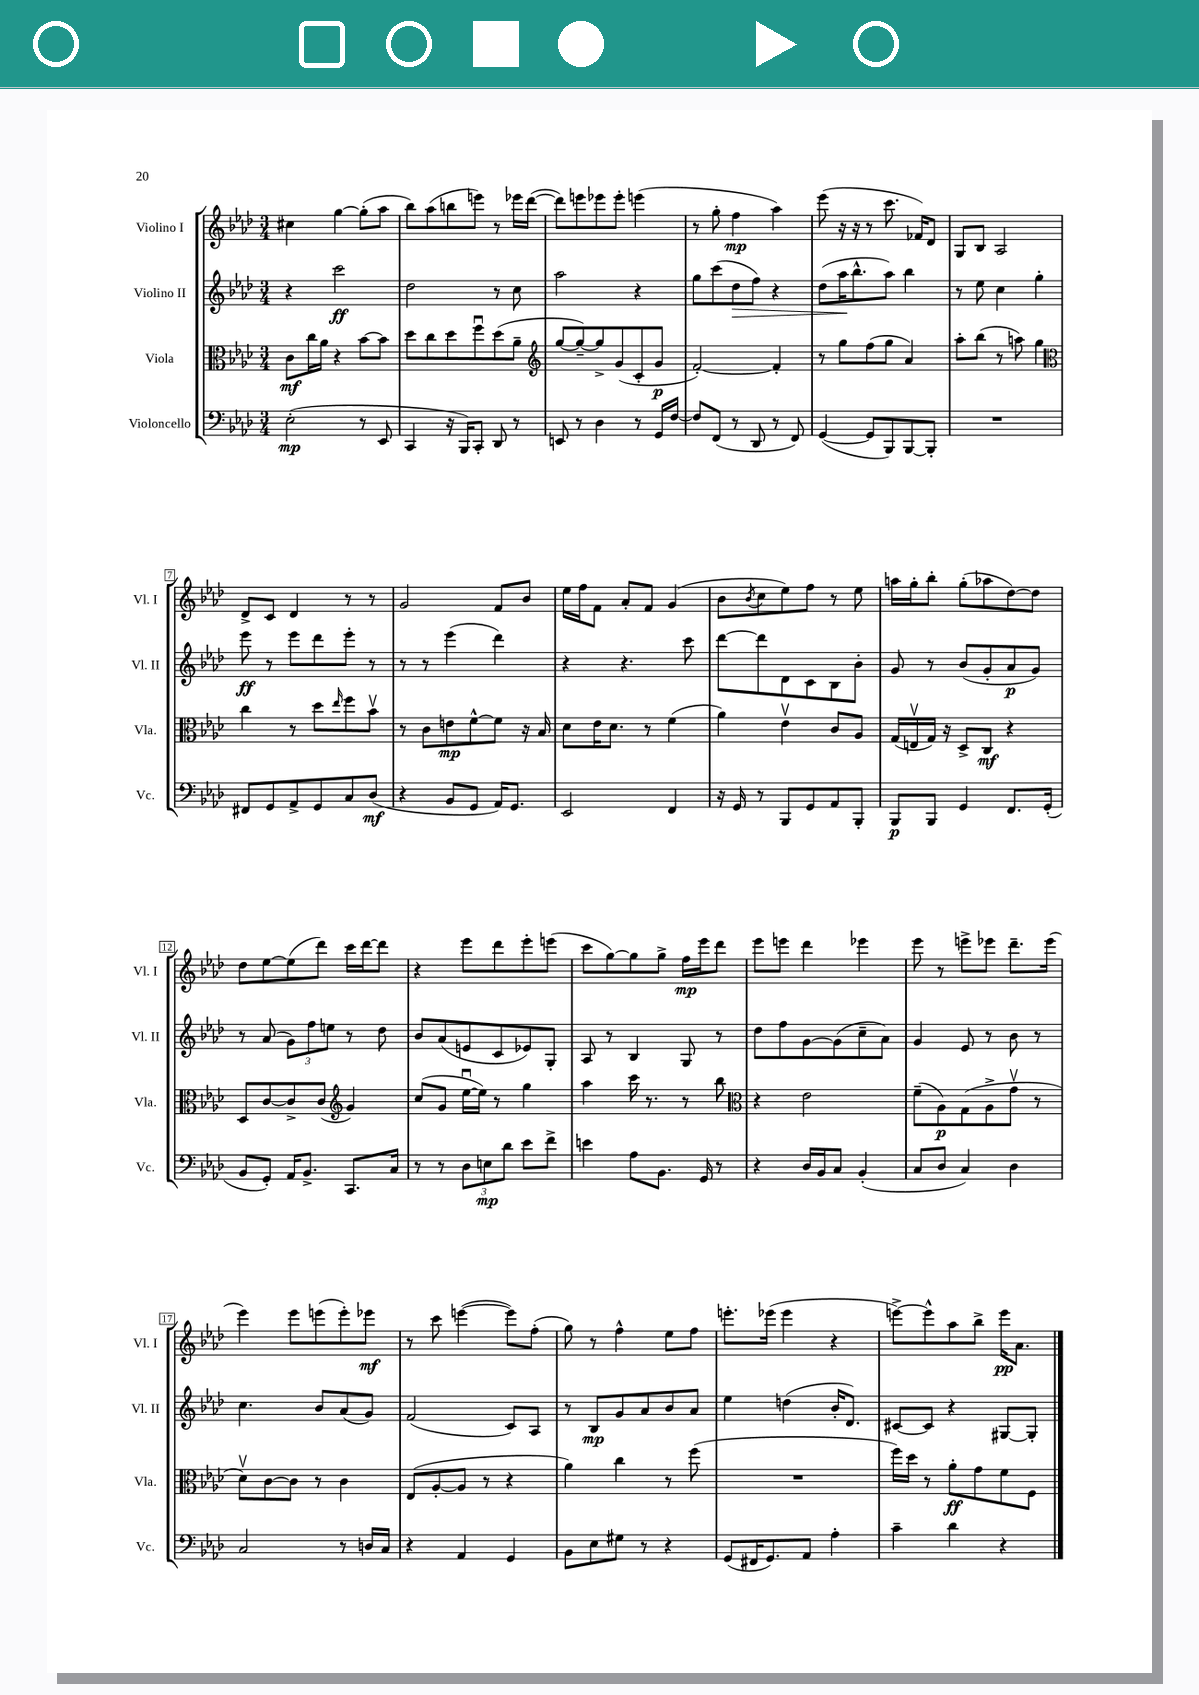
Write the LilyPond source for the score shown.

<<
\new StaffGroup <<
\new Staff = "s0" \with { instrumentName = "Violino I" shortInstrumentName = "Vl. I" } {
    \clef treble \key aes \major \numericTimeSignature \time 3/4
    cis''4 g''4~ g''8-.( aes''8 |
    bes''8) aes''8( b''8 e'''8) r8 ees'''16 des'''16~( |
    des'''8) e'''8 ees'''8 ees'''8-. e'''4( |
    r8 g''8-. f''4\mp aes''4) |
    ees'''8( r16 r16 r8 c'''8. fes'16) des'8 |
    g8 bes8 aes2 |
    des'8-> c'8 des'4 r8 r8 |
    g'2 f'8 bes'8 |
    ees''16 f''16 f'8 aes'8-. f'8 g'4( |
    bes'8 \acciaccatura { bes'8 } c''8 ees''8) f''8 r8 ees''8 |
    a''16 g''16-. bes''8-. g''8-.( aes''8 des''8~) des''8 |
    des''8 ees''8~ ees''8( des'''8) c'''16 des'''16~ des'''8 |
    r4 ees'''8 des'''8 ees'''8-. e'''8( |
    c'''8 g''8~) g''8 g''8-> f''16\mp ees'''16 des'''8 |
    ees'''8 e'''8 des'''4 ees'''4 |
    ees'''8 r8 e'''8-> ees'''8 des'''8.-- ees'''16( |
    ees'''4) ees'''8 e'''8( e'''8-.) ees'''8\mf |
    r8 c'''8 e'''4~( e'''8) f''8-.( |
    g''8) r8 f''4-^ ees''8 f''8 |
    e'''8.-. ees'''16( ees'''4 r4 |
    e'''8~->) e'''8-^ aes''8 bes''8-> e'''16\pp aes'8. \bar "|." |
}
\new Staff = "s1" \with { instrumentName = "Violino II" shortInstrumentName = "Vl. II" } {
    \clef treble \key aes \major \numericTimeSignature \time 3/4
    r4 c'''2\ff |
    des''2 r8 c''8 |
    aes''2 r4 |
    g''8 c'''8( des''8\> f''8) r4 |
    des''8( aes''16\! bes''8.-^ aes''8) bes''4 |
    r8 ees''8 c''4 g''4-. |
    ees'''8\ff r8 ees'''8 des'''8 ees'''8-. r8 |
    r8 r8 ees'''4( des'''4) |
    r4 r4. c'''8 |
    des'''8~ des'''8 des'8 c'8 bes8 bes'8-. |
    g'8 r8 bes'8( g'8-. aes'8\p g'8) |
    r8 aes'8( \tuplet 3/2 { g'8) f''8 e''8 } r8 des''8 |
    bes'8 aes'8( e'8 c'8 ees'8) g8-. |
    aes8 r8 bes4 g8 r8 |
    des''8 f''8 g'8~ g'8( c''8-- aes'8) |
    g'4 ees'8 r8 bes'8 r8 |
    c''4. bes'8 aes'8( g'8) |
    f'2( c'8) aes8 |
    r8 bes8\mp g'8 aes'8 bes'8 aes'8 |
    ees''4 d''4( bes'16-. des'8.) |
    cis'8~ cis'8 r4 gis8~ gis8-. \bar "|." |
}
\new Staff = "s2" \with { instrumentName = "Viola" shortInstrumentName = "Vla." } {
    \clef alto \key aes \major \numericTimeSignature \time 3/4
    c'8\mf c''16 aes'16 r4 bes'8~ bes'8 |
    des''8 c''8 des''8 f''8\downbow des''8( aes'8-- |
    \clef treble g''8~ g''8~--) g''8-> g'8( c'8-. g'8\p |
    f'2~-.) f'4-. |
    r8 g''8 f''8( g''8 aes'4) |
    aes''8-. bes''8( r8 a''8) g''4 |
    \clef alto c''4 r8 des''8 \grace { ees''16 } f''8 bes'8\upbow |
    r8 c'8 e'8\mp f'8~-^ f'8 r16 bes16 |
    des'8 ees'16 des'8. r8 f'4( |
    aes'4) ees'4\upbow c'8 aes8 |
    g16( e16\upbow g16) r16 des8-> c8\mf r4 |
    des8 c'8~ c'8-> c'8( \clef treble g'4) |
    c''8( g'8 ees''16~\downbow ees''16) r8 g''4 |
    aes''4 c'''16 r8. r8 bes''8 |
    \clef alto r4 ees'2 |
    f'8--( aes8\p) g8( aes8-> g'8\upbow r8 |
    des'8\upbow) c'8~ c'8 r8 c'4 |
    ees8( aes8~-. aes8 r8 r4 |
    aes'4) c''4 r8 f''8( |
    R2. |
    f''16) des''16 r8 aes'8-.\ff g'8 f'8 f8 \bar "|." |
}
\new Staff = "s3" \with { instrumentName = "Violoncello" shortInstrumentName = "Vc." } {
    \clef bass \key aes \major \numericTimeSignature \time 3/4
    ees2-.\mp( r8 ees,8 |
    c,4 r16 bes,,16) c,8-. des,8 r8 |
    e,8 r8 des4 r8 g,16 f16~ |
    f8 f,8( r8 des,8 r8 f,8) |
    g,4~( g,8 bes,,8) bes,,8~ bes,,8-. |
    R2. |
    fis,8 g,8 aes,8-> g,8 c8 des8\mf( |
    r4 bes,8 g,8 aes,16) g,8. |
    ees,2 f,4 |
    r16 g,16 r8 bes,,8 g,8 aes,8 bes,,8-. |
    bes,,8\p bes,,8 g,4 f,8. g,16-.( |
    bes,8 g,8-.) aes,16 bes,8.-> c,8. c16 |
    r8 r8 \tuplet 3/2 { des8 e8\mp des'8 } ees'8 f'8-> |
    e'4 aes8 bes,8. g,16 r8 |
    r4 des16 bes,16 c8 bes,4-.( |
    c8 des8 c4) des4 |
    c2 r8 d16 c16 |
    r4 aes,4 g,4 |
    bes,8 ees8 gis8 r8 r4 |
    g,8( fis,16 g,8.) aes,8 aes4-. |
    c'4-- des'4 r4 \bar "|." |
}
>>
>>
\layout { \context { \Score \override BarNumber.stencil = #(make-stencil-boxer 0.1 0.3 ly:text-interface::print) } }
